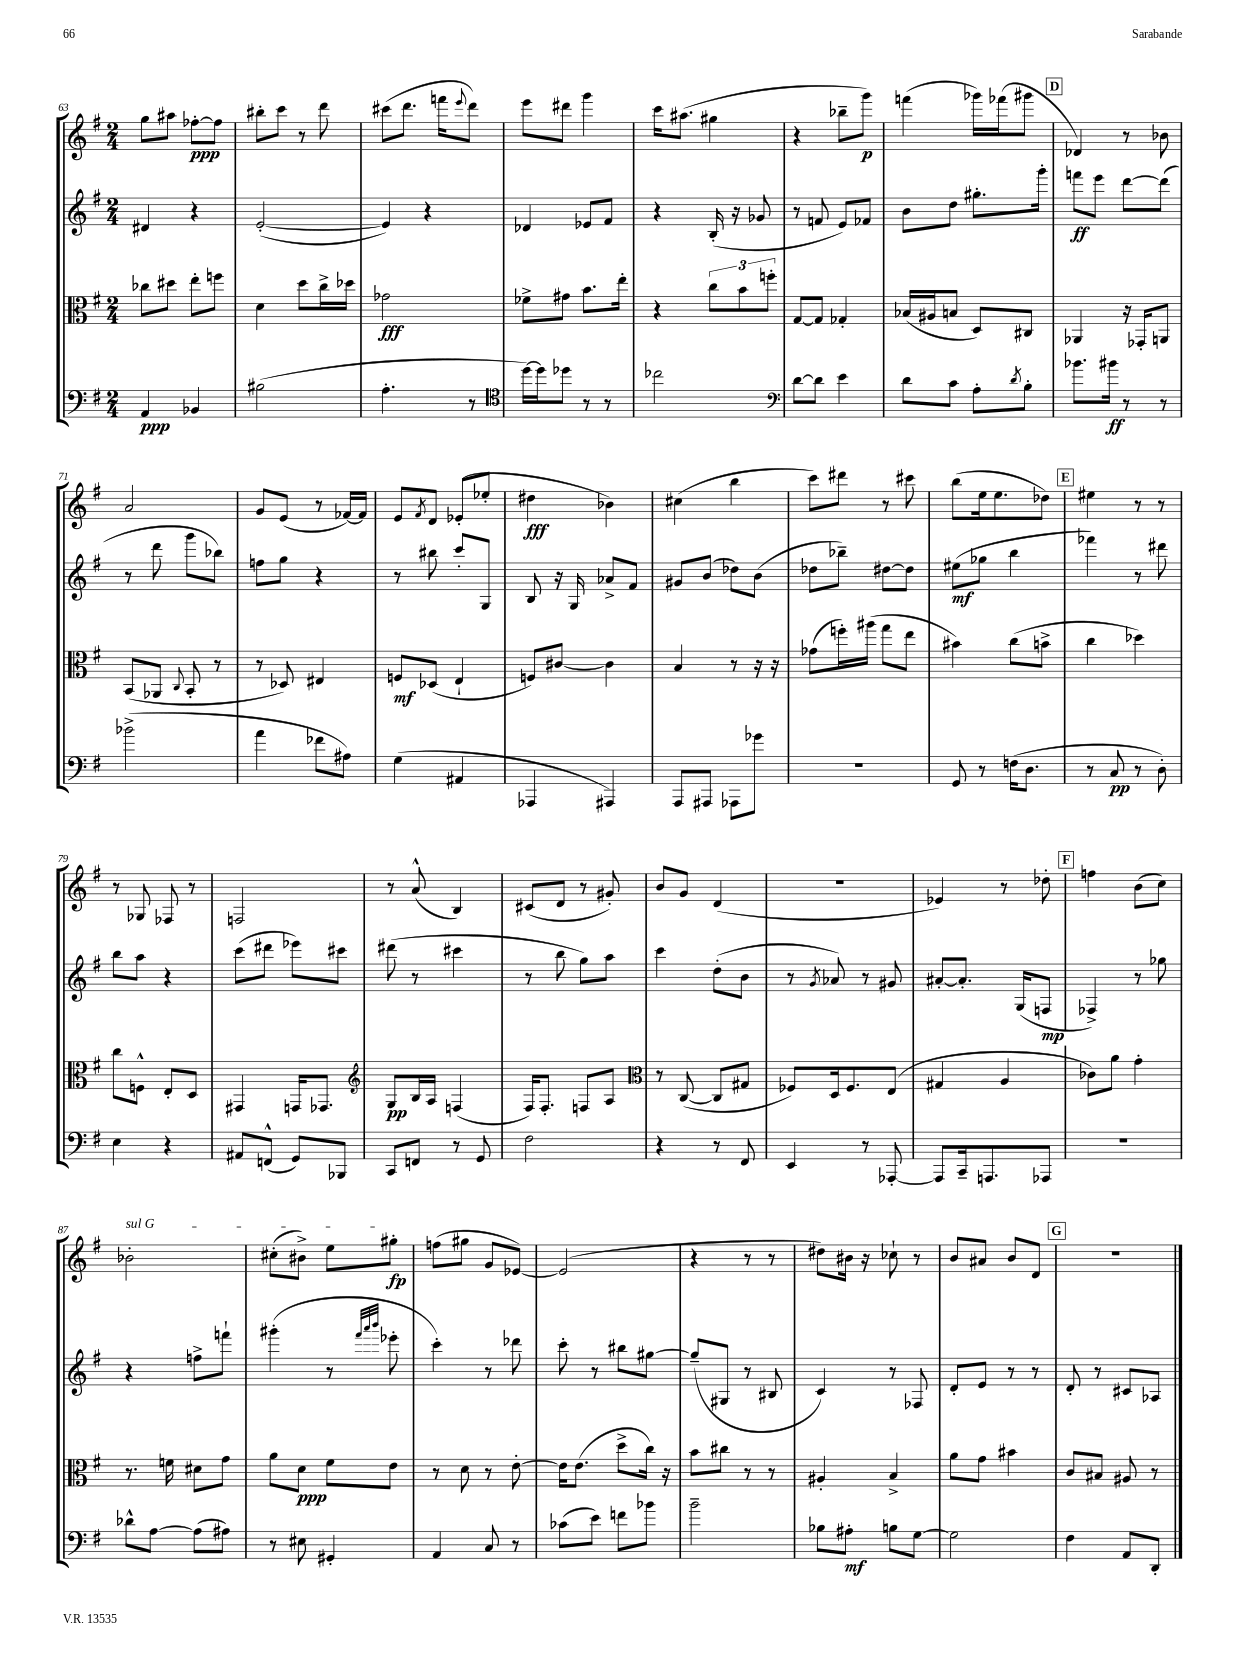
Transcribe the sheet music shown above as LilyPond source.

<<
\new StaffGroup <<
\new Staff = "s0" {
    \clef treble \key g \major \numericTimeSignature \time 2/4
    g''8 ais''8 fes''8~-.\ppp fes''8 |
    bis''8-. c'''8 r8 d'''8 |
    cis'''8( d'''8. f'''16 \appoggiatura { e'''8 } d'''8) |
    e'''8 dis'''8 g'''4 |
    c'''16 ais''8.( gis''4 |
    r4 bes''8-- g'''8\p) |
    f'''4( ges'''16) fes'''16( gis'''8 |
    \mark \markup { \box "D" } des'4) r8 bes'8 |
    a'2 |
    g'8 e'8( r8 fes'16~) fes'16 |
    e'8 \acciaccatura { fis'8 } d'8 ees'8-.( ees''8-. |
    dis''4\fff bes'4) |
    cis''4( b''4 |
    c'''8) dis'''8 r8 cis'''8 |
    b''8( e''16 e''8. des''8) |
    \mark \markup { \box "E" } eis''4 r8 r8 |
    r8 ges8 fes8 r8 |
    f2 |
    r8 a'8-^( b4) |
    cis'8( d'8 r8 gis'8-.) |
    b'8 g'8 d'4( |
    r2 |
    ees'4) r8 des''8-. |
    \mark \markup { \box "F" } f''4 b'8( c''8) |
    \once \override TextSpanner.bound-details.left.text = \markup { \italic "sul G" } bes'2-.\startTextSpan |
    cis''8-.( bis'8->) e''8 gis''8-.\fp\stopTextSpan |
    f''8( gis''8 g'8 ees'8~) |
    ees'2( |
    r4 r8 r8 |
    dis''8) bis'16 r16 ces''8-! r8 |
    b'8 ais'8 b'8 d'8 |
    \mark \markup { \box "G" } R2 \bar "|." |
}
\new Staff = "s1" {
    \clef treble \key g \major \numericTimeSignature \time 2/4
    dis'4 r4 |
    e'2~-.( |
    e'4) r4 |
    des'4 ees'8 fis'8 |
    r4 b16-.( r16 ges'8 |
    r8 f'8 e'8) fes'8 |
    b'8 d''8 gis''8.-. g'''16-. |
    \mark \markup { \box "D" } f'''8\ff e'''8 d'''8~ d'''8( |
    r8 d'''8 g'''8 bes''8) |
    f''8 g''8 r4 |
    r8 bis''8 c'''8-. g8 |
    b8 r16 g16 aes'8-> fis'8 |
    gis'8 b'8( des''8) b'8( |
    des''8 bes''8--) dis''8~ dis''8 |
    eis''8\mf( ges''8 b''4 |
    \mark \markup { \box "E" } fes'''4) r8 dis'''8 |
    b''8 a''8 r4 |
    c'''8( dis'''8 ees'''8) cis'''8 |
    dis'''8( r8 cis'''4 |
    r8 b''8 g''8) a''8 |
    c'''4 d''8-.( b'8 |
    r8 \acciaccatura { g'8 } aes'8) r8 gis'8 |
    ais'8~-. ais'8.-. g16( f8\mp |
    \mark \markup { \box "F" } fes4->) r8 ges''8 |
    r4 f''8-> f'''8-! |
    gis'''4-.( r8 \grace { fis'''32 a'''32 b'''32 } ees'''8-. |
    c'''4-.) r8 des'''8 |
    c'''8-. r8 bis''8 gis''8~ |
    gis''8--( gis8 r8 bis8 |
    c'4) r8 fes8 |
    d'8-. e'8 r8 r8 |
    \mark \markup { \box "G" } d'8-. r8 cis'8 aes8 \bar "|." |
}
\new Staff = "s2" {
    \clef alto \key g \major \numericTimeSignature \time 2/4
    ces''8 dis''8 e''8-. f''8 |
    d'4 d''8 c''16-> des''16 |
    ges'2\fff |
    fes'8-> gis'8 b'8. e''16-. |
    r4 \tuplet 3/2 { c''8 b'8 f''8-. } |
    g8~ g8 ges4-. |
    bes16( ais16 b8 d8) cis8 |
    \mark \markup { \box "D" } aes,4 r16 ges,16-. a,8 |
    b,8( aes,8 \appoggiatura { c8 } b,8-. r8 |
    r8 des8) eis4 |
    f8\mf des8( e4-! |
    f8) cis'8~ cis'4 |
    b4 r8 r16 r16 |
    ges'8( f''16-.) ais''16( g''8 e''8 |
    bis'4) c''8( b'8-> |
    \mark \markup { \box "E" } c''4 des''4) |
    c''8 f8-^ e8-. d8 |
    gis,4 g,16 ges,8. |
    \clef treble g8\pp b16 a16 f4( |
    fis16) fis8.-. f8 a8 |
    \clef alto r8 c8~( c8 gis8 |
    fes8) d16 fes8. e8( |
    gis4 a4 |
    \mark \markup { \box "F" } ces'8) a'8 g'4-. |
    r8. f'16 dis'8 g'8 |
    a'8 d'8\ppp fis'8 e'8 |
    r8 d'8 r8 e'8~-. |
    e'16 e'8.( d''8-> c''16) r16 |
    b'8 cis''8 r8 r8 |
    ais4-. b4-> |
    a'8 g'8 bis'4 |
    \mark \markup { \box "G" } c'8 bis8 ais8 r8 \bar "|." |
}
\new Staff = "s3" {
    \clef bass \key g \major \numericTimeSignature \time 2/4
    a,4\ppp bes,4 |
    bis2( |
    a4.-. r8 |
    \clef tenor d''16~) d''16 des''8 r8 r8 |
    ces''2 |
    \clef bass d'8~ d'8 e'4 |
    d'8 c'8 a8-. \acciaccatura { d'8 } b8-. |
    \mark \markup { \box "D" } bes'8. bis'16\ff r8 r8 |
    bes'2->( |
    a'4 fes'8 ais8) |
    g4( ais,4 |
    aes,,4 ais,,4) |
    a,,8 ais,,8 aes,,8 ges'8 |
    r2 |
    g,8 r8 f16( d8. |
    \mark \markup { \box "E" } r8 c8\pp r8 d8-.) |
    e4 r4 |
    ais,8 f,8-^( g,8) bes,,8 |
    c,8 f,8 r8 g,8 |
    fis2 |
    r4 r8 fis,8 |
    e,4 r8 aes,,8~-. |
    aes,,8 c,16-- a,,8. aes,,8 |
    \mark \markup { \box "F" } r2 |
    des'8-^ a8~ a8( ais8) |
    r8 eis8 gis,4-. |
    a,4 c8 r8 |
    ces'8( e'8) f'8 bes'8 |
    b'2-- |
    bes8 ais8-.\mf b8 g8~ |
    g2 |
    \mark \markup { \box "G" } fis4 a,8 d,8-. \bar "|." |
}
>>
>>
\layout { \context { \Score currentBarNumber = #63 } }
